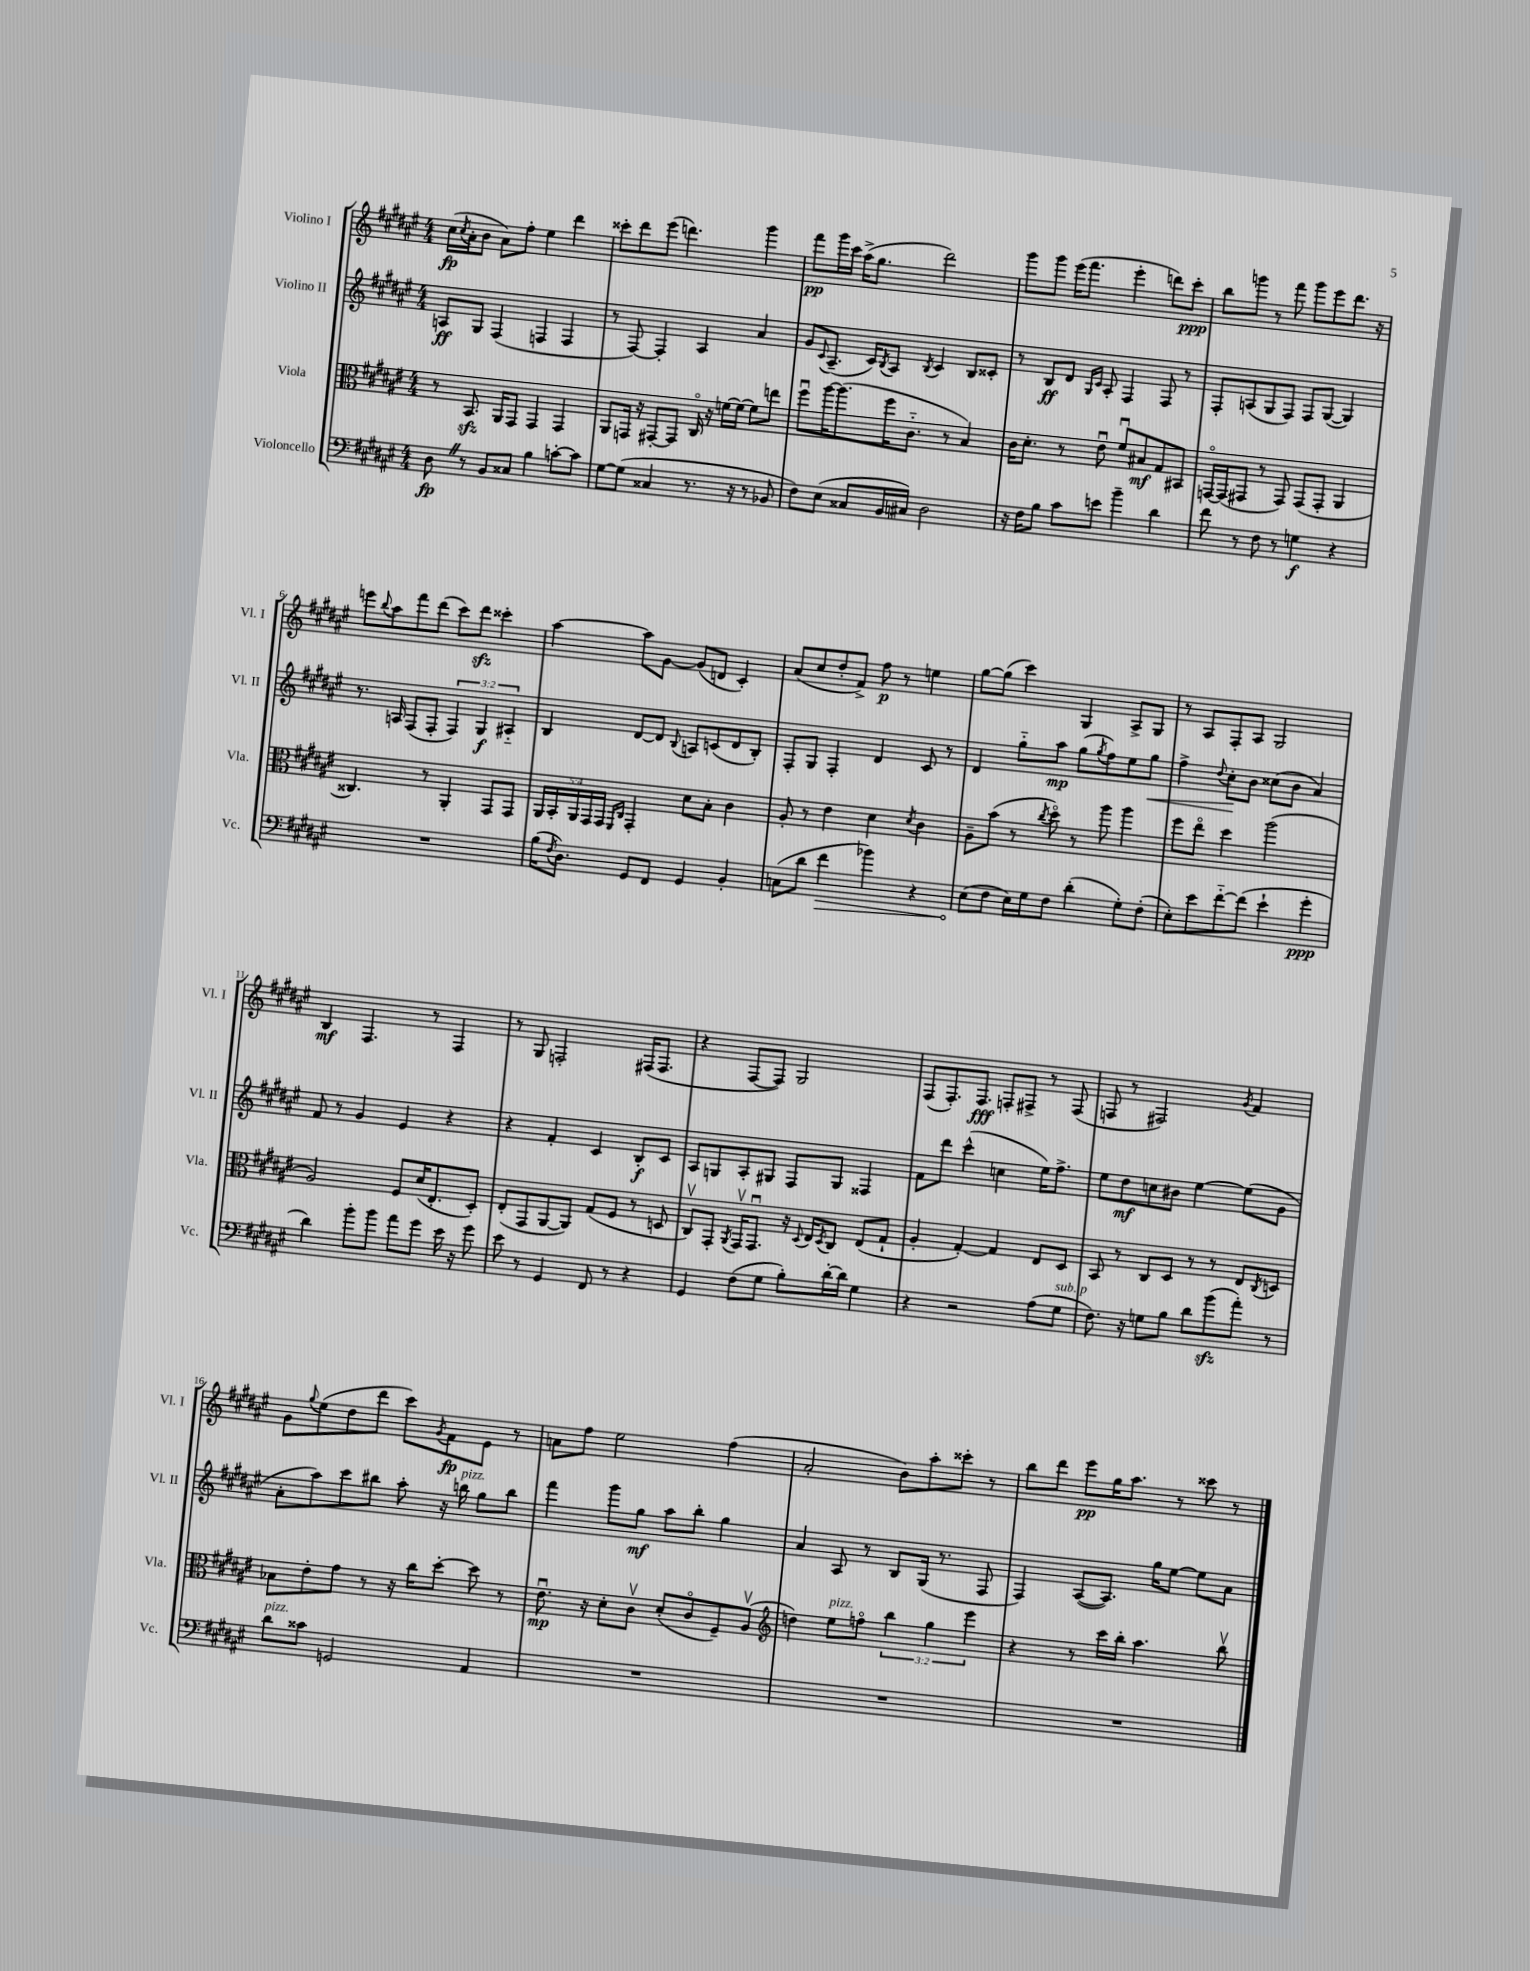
<<
\new StaffGroup <<
\new Staff = "s0" \with { instrumentName = "Violino I" shortInstrumentName = "Vl. I" } {
    \clef treble \key fis \major \numericTimeSignature \time 4/4
    cis''16\fp( \acciaccatura { cis''8 } ais'16-. b'8 ais'8) fis''8-. eis''4 dis'''4 |
    cisis'''8-. dis'''8 eis'''8( d'''4.) gis'''4 |
    fis'''8\pp gis'''16 cis'''16 ais''16->( gis''8. dis'''2) |
    gis'''8 gis'''8 eis'''16( fis'''8. eis'''4-. d'''8) cis'''8-.\ppp |
    b''8 g'''8 r8 fis'''8 g'''8 eis'''8 dis'''8. r16 |
    e'''8 \appoggiatura { b''8 } ais''8 fis'''8 dis'''8( cis'''8) dis'''8\sfz cisis'''4-. |
    ais''4~ ais''8 gis'8~ gis'8( d'8 cis'4-.) |
    ais'8( cis''8 dis''8-. fis'8->) fis''8\p r8 e''4 |
    gis''8~ gis''8( cis'''4) gis4 ais8-> gis8 |
    r8 ais8 fis8-. ais8 gis2 |
    b4\mf fis4. r8 fis4 |
    r8 gis8 f2-. fis16( fis8. |
    r4 fis8~ fis8) gis2 |
    fis8( fis8.-.) fis8.\fff f8-. fis8-> r8 fis8( |
    f8 r8 fis2) \acciaccatura { gis'8 } fis'4 |
    gis'8 \appoggiatura { gis''8 } eis''8( dis''8 dis'''8 cis'''8) \acciaccatura { gis'8 } fis'8\fp eis'8 r8 |
    a'8 fis''8 eis''2 fis''4( |
    ais'2-. b'8) ais''8-. cisis'''8-. r8 |
    b''8 dis'''8 eis'''8\pp gis''16 ais''8. r8 cisis'''8 r8 \bar "|." |
}
\new Staff = "s1" \with { instrumentName = "Violino II" shortInstrumentName = "Vl. II" } {
    \clef treble \key fis \major \numericTimeSignature \time 4/4 \override Staff.TupletNumber.text = #tuplet-number::calc-fraction-text
    a8\ff gis8 fis4( f4 f4 |
    r8 fis8~) fis4-. ais4 ais'4 |
    gis'8 \appoggiatura { cis'8 } ais8.--( cis'16) \acciaccatura { b8 } ais8 \acciaccatura { b8 } cis'4 b8 cisis'8-. |
    r8 b8\ff dis'8 \grace { gis16 cis'16 } ais8-. fis4 fis8 r8 |
    fis8-. a8( gis8 fis8) fis8 gis8~( gis4) |
    r8. a16 fis8( fis8-. \tuplet 3/2 { fis4) gis4\f ais4-_ } |
    b4 dis'8~ dis'8 \appoggiatura { b8 } a8 c'8( dis'8 b8-.) |
    fis8-. gis8 fis4-. dis'4 cis'8 r8 |
    dis'4 gis''8-_ ais''8\mp gis''8( \acciaccatura { gis''8 } fis''8) eis''8 gis''8\< |
    fis''4-> \appoggiatura { dis''8 } cis''8-.\! b'8 cisis''8( b'8 ais'4) |
    fis'8 r8 gis'4 eis'4 r4 |
    r4 fis'4-. cis'4 b8-.\f cis'8 |
    ais8 g8 ais8-. gis8 fis8 gis8 fisis4 |
    fis'8 dis'''8 cis'''4-^( c''4 eis''16) fis''8.-> |
    eis''8 dis''8\mf c''8 bis'8 eis''4~ eis''8( gis'8 |
    ais'8-. ais''8) cis'''8 bis''8 ais''8-. r16 b''16^\markup { \italic "pizz." } gis''8 b''8 |
    fis'''4 gis'''8 gis''8\mf ais''8 b''8-. gis''4 |
    ais'4 ais8 r8 b8 gis16( r8. fis8 |
    fis4) ais8~( ais8.) gis''16 eis''8~ eis''8 ais'8 \bar "|." |
}
\new Staff = "s2" \with { instrumentName = "Viola" shortInstrumentName = "Vla." } {
    \clef alto \key fis \major \numericTimeSignature \time 4/4 \override Staff.TupletNumber.text = #tuplet-number::calc-fraction-text
    r8 b,8.\sfz ais,16 gis,8 gis,4 gis,4 |
    ais,8 g,16 r16 gis,8~-. gis,8 cis16\flageolet r16 f'16~ f'16~ f'8 e''8 |
    fis''8\downbow ais''16~ ais''8.( fis''16 cis'8.-_ r8 b4) |
    cis'16 dis'8.-. r8 eis'8\downbow fis'8\downbow bis8\mf gis8 bis,8 |
    g,16~\flageolet g,16( gis,8 r8 gis,8) gis,8( gis,8-. ais,4 |
    cisis4.) r8 ais,4-. gis,8 gis,8 |
    \tuplet 5/4 { ais,16 b,16-. ais,16 gis,16 gis,16 } \grace { fis,16 cis16 } gis,4-. dis'8 b8-. cis'4 |
    ais8-. r8 eis'4 dis'4 \acciaccatura { dis'8 } cis'4 |
    ais8-- b'8( r8 \acciaccatura { cis''8 } dis''8\flageolet) r8 ais''8 ais''4 |
    fis''8 eis''8\flageolet dis''4 ais''2( |
    ais2) fis8 dis'16( eis8.-. dis8-.) |
    eis8-.( gis,8 ais,8~ ais,8) gis8( fis8 r8 d8 |
    cis8\upbow) gis,8-. \acciaccatura { ais,8 } gis,16\upbow gis,8.\downbow r16 \appoggiatura { dis8 } eis16 \acciaccatura { dis8 } cis8 eis8( gis8-! |
    ais4-. gis4~-.) gis4 eis8 dis8 |
    b,8 r8 cis8 dis8 r8 r8 eis8 \acciaccatura { cis8 } d8 |
    bes8 eis'8-. gis'8 r8 r16 cis''16 dis''8~-. dis''8 r8 |
    eis'8.\downbow\mp r16 dis'8-. cis'8\upbow dis'8-.( cis'8\flageolet fis8--) ais8\upbow( |
    \clef treble d''4) eis''8^\markup { \italic "pizz." } f''8\flageolet \tuplet 3/2 { b''4 gis''4 eis'''4 } |
    r4 r8 cis'''16 b''16-. ais''4. b''8\upbow \bar "|." |
}
\new Staff = "s3" \with { instrumentName = "Violoncello" shortInstrumentName = "Vc." } {
    \clef bass \key fis \major \numericTimeSignature \time 4/4
    dis8\fp \once \override BreathingSign.text = \markup { \musicglyph "scripts.caesura.straight" } \breathe r8 b,8 cisis8 b4 c'8~-. c'8 |
    gis8~ gis8( cisis4 r8. r16 r8 bes,8 |
    fis8) eis8( cisis8 b,16 cis16) dis2 |
    r16 fis16 b8 cis'8 e'8 b'4-- dis'4 |
    fis'8 r8 fis8 r8 g4\f r4 |
    R1 |
    b16( \acciaccatura { fis8 } dis8.) gis,8 fis,8 gis,4 b,4-. |
    c8( dis'8 \once \override Hairpin.circled-tip = ##t fis'4\> bes'4) r4 |
    eis8\!( fis8 eis16) gis16 fis8 dis'4-.( gis8-.) fis8-.( |
    eis8-.) eis'8 fis'8~-_ fis'8( eis'4-! gis'4-.\ppp |
    dis'4) b'8-. b'8 ais'8 gis'8 eis'16 r16 gis'8 |
    eis'8 r8 gis,4 fis,8 r8 r4 |
    gis,4 fis8( gis8 b8-.) dis'16~-. dis'16 gis4 |
    r4 r2 ais8( gis8^\markup { \italic "sub. p" } |
    fis8.) r16 g8 b8 dis'8 b'8\sfz( ais'8-.) r8 |
    dis'8^\markup { \italic "pizz." } cisis'8 g,2 ais,4 |
    R1 |
    R1 |
    R1 \bar "|." |
}
>>
>>
